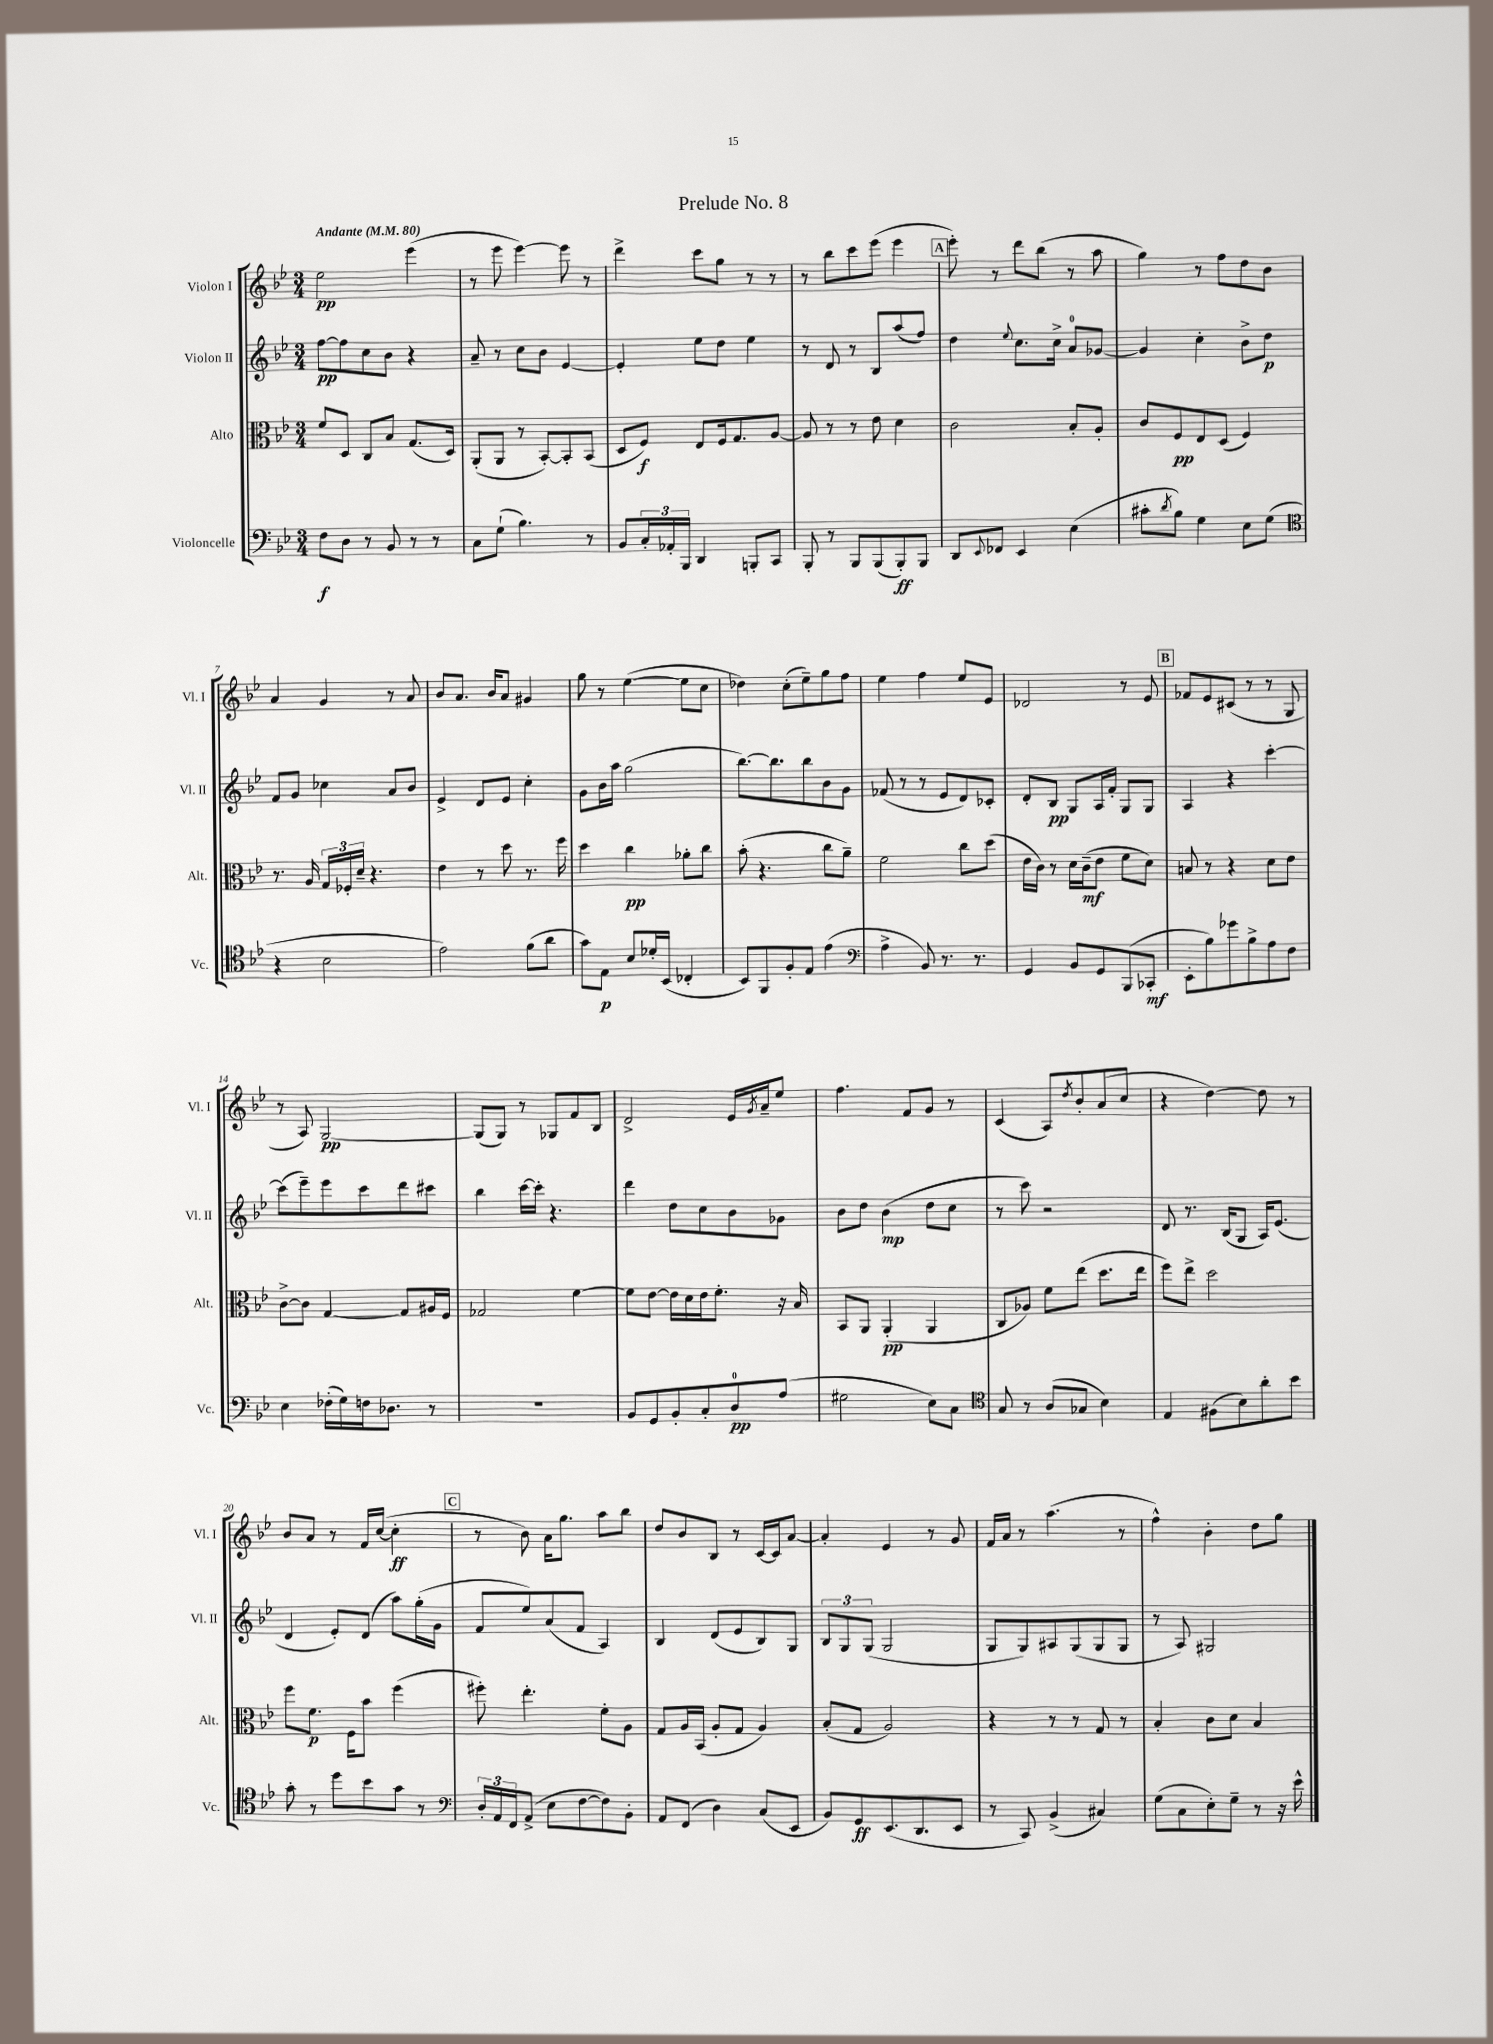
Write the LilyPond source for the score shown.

\header { title = "Prelude No. 8" }
<<
\new StaffGroup <<
\new Staff = "s0" \with { instrumentName = "Violon I" shortInstrumentName = "Vl. I" } {
    \clef treble \key bes \major \numericTimeSignature \time 3/4 \tempo "Andante" 4 = 80
    ees''2\pp ees'''4( |
    r8 ees'''8 ees'''4~) ees'''8 r8 |
    d'''4-> c'''8 g''8 r8 r8 |
    r8 bes''8 c'''8 ees'''8( ees'''4 |
    \mark \markup { \box "A" } ees'''8-.) r8 d'''8 bes''8( r8 a''8 |
    g''4) r8 f''8 d''8 bes'8 |
    a'4 g'4 r8 a'8 |
    bes'8 a'8. bes'16 a'8 gis'4 |
    g''8 r8 ees''4~( ees''8 c''8 |
    des''4) c''8-.( ees''8--) g''8 f''8 |
    ees''4 f''4 ees''8 ees'8 |
    des'2 r8 ees'8 |
    \mark \markup { \box "B" } fes'8 ees'8 cis'8( r8 r8 g8 |
    r8 a8) g2~\pp |
    g8( g8) r8 ges8 f'8 bes8 |
    d'2-> ees'16 \acciaccatura { g'8 } a'16-- ees''8 |
    f''4. f'8 g'8 r8 |
    c'4( a8) \acciaccatura { d''8 } bes'8-. a'8( c''8 |
    r4 d''4~) d''8 r8 |
    bes'8 a'8 r8 f'16 c''16~( c''4-.\ff |
    \mark \markup { \box "C" } r8 bes'8) a'16 g''8. a''8 bes''8 |
    d''8 bes'8 bes8 r8 c'16~ c'16 a'8~ |
    a'4-. ees'4 r8 g'8 |
    f'16 a'16 r8 a''4.( r8 |
    f''4-^) bes'4-. d''8 g''8 \bar "|." |
}
\new Staff = "s1" \with { instrumentName = "Violon II" shortInstrumentName = "Vl. II" } {
    \clef treble \key bes \major \numericTimeSignature \time 3/4
    f''8~\pp f''8 c''8 bes'8 r4 |
    a'8-- r8 c''8 bes'8 ees'4~ |
    ees'4-. ees''8 d''8 ees''4 |
    r8 d'8 r8 bes8 a''8( f''8) |
    \mark \markup { \box "A" } d''4 \appoggiatura { ees''8 } c''8. c''16-> a'8-0 ges'8~ |
    ges'4 c''4-. bes'8-> d''8\p |
    f'8 g'8 ces''4 a'8 bes'8 |
    ees'4-> d'8 ees'8 c''4-. |
    g'8 bes'16 a''16 g''2( |
    bes''8.~) bes''8. bes''8 bes'8 g'8 |
    fes'8( r8 r8 ees'8 d'8) ces'8-. |
    d'8-. bes8\pp g8 a16 f'16-. g8 g8 |
    \mark \markup { \box "B" } a4 r4 c'''4~-. |
    c'''8( ees'''8--) ees'''8 c'''8 d'''8 cis'''8 |
    bes''4 c'''16~ c'''16-. r4. |
    d'''4 d''8 c''8 bes'8 ges'8 |
    bes'8 d''8 bes'4\mp( d''8 c''8 |
    r8 c'''8) r2 |
    d'8 r8. bes16( g8 a16) ees'8.( |
    d'4 ees'8-.) d'8( a''8) g''16-.( g'16 |
    \mark \markup { \box "C" } f'8 ees''8) a'8( f'8 a4) |
    bes4 d'8( ees'8 bes8) g8 |
    \tuplet 3/2 { bes8 g8 g8( } g2 |
    g8 g8) ais8 g8( g8 g8 |
    r8 a8) gis2 \bar "|." |
}
\new Staff = "s2" \with { instrumentName = "Alto" shortInstrumentName = "Alt." } {
    \clef alto \key bes \major \numericTimeSignature \time 3/4
    f'8 d8 c8 bes8 g8.( d16) |
    a,8-.( a,8 r8 bes,8~-.) bes,8-. bes,8( |
    d8 f8\f) ees8 f16 g8. a8~ |
    a8 r8 r8 ees'8 d'4 |
    \mark \markup { \box "A" } c'2 bes8-. a8-. |
    c'8 f8\pp ees8 d8( f4) |
    r8. a16 \tuplet 3/2 { g16 fes16-. d'16-- } r4. |
    ees'4 r8 d''8 r8. f''16 |
    d''4 c''4\pp aes'8-. c''8 |
    bes'8-.( r4. c''8 a'8--) |
    f'2 c''8 d''8( |
    ees'16 c'16) r8 d'16 c'16--\mf( ees'8 f'8 d'8) |
    \mark \markup { \box "B" } b8 r8 r4 d'8 ees'8 |
    c'8~-> c'8 g4~ g8 ais16 f16 |
    ges2 f'4~ |
    f'8 ees'8~ ees'16 d'16 ees'16 f'8.-. r16 bes16 |
    bes,8 a,8 a,4-.\pp( a,4 |
    c8 aes8) f'8 ees''8( d''8. ees''16 |
    f''8) ees''8-> d''2 |
    f''8 f'8.\p f16 bes'8 f''4( |
    \mark \markup { \box "C" } fis''8-.) ees''4.-. f'8-. a8 |
    g8 a16 bes,16( a8-. g8 a4) |
    bes8-.( g8 a2) |
    r4 r8 r8 g8 r8 |
    bes4-. c'8 d'8 bes4 \bar "|." |
}
\new Staff = "s3" \with { instrumentName = "Violoncelle" shortInstrumentName = "Vc." } {
    \clef bass \key bes \major \numericTimeSignature \time 3/4
    f8\f d8 r8 bes,8 r8 r8 |
    c8 g8-!( bes4.) r8 |
    bes,8 \tuplet 3/2 { c16-. aes,16-. bes,,16 } d,4 b,,8-. c,8 |
    bes,,8-. r8 bes,,8 bes,,8( bes,,8-.\ff) bes,,8 |
    \mark \markup { \box "A" } d,8 \appoggiatura { ees,8 } fes,8 ees,4 ees4( |
    cis'8-. \acciaccatura { d'8 } bes8) g4 ees8 g8( |
    \clef tenor r4 bes2 |
    ees'2) f'8( a'8 |
    g'8) ees8\p bes8 des'16-. bes,16( ces4-. |
    bes,8) f,8 f8-. ees8 ees'4( |
    \clef bass a4-> bes,8) r8. r8. |
    g,4 bes,8 g,8 bes,,8( ces,8-.\mf |
    \mark \markup { \box "B" } ees,8-. bes8) ges'8 bes8-> a8 f8 |
    ees4 fes16-.( g16) f16 des8. r8 |
    R2. |
    bes,8 g,8 bes,8-. c8-. d8-0\pp a8( |
    gis2 ees8) c8 |
    \clef tenor g8 r8 a8( ges8 bes4) |
    ees4 fis8( bes8) a'8-. bes'8 |
    g'8-. r8 d''8 bes'8 g'8 r8 |
    \mark \markup { \box "C" } \clef bass \tuplet 3/2 { d16-. a,16 f,16 } a,8->( ees8 f8~ f8) bes,8-. |
    a,8 f,8( d4) c8( ees,8 |
    bes,8) g,8\ff ees,8.( d,8. ees,8 |
    r8 c,8) bes,4->( cis4) |
    g8( c8 ees8-.) g8-- r8 r16 ees'16-^ \bar "|." |
}
>>
>>
